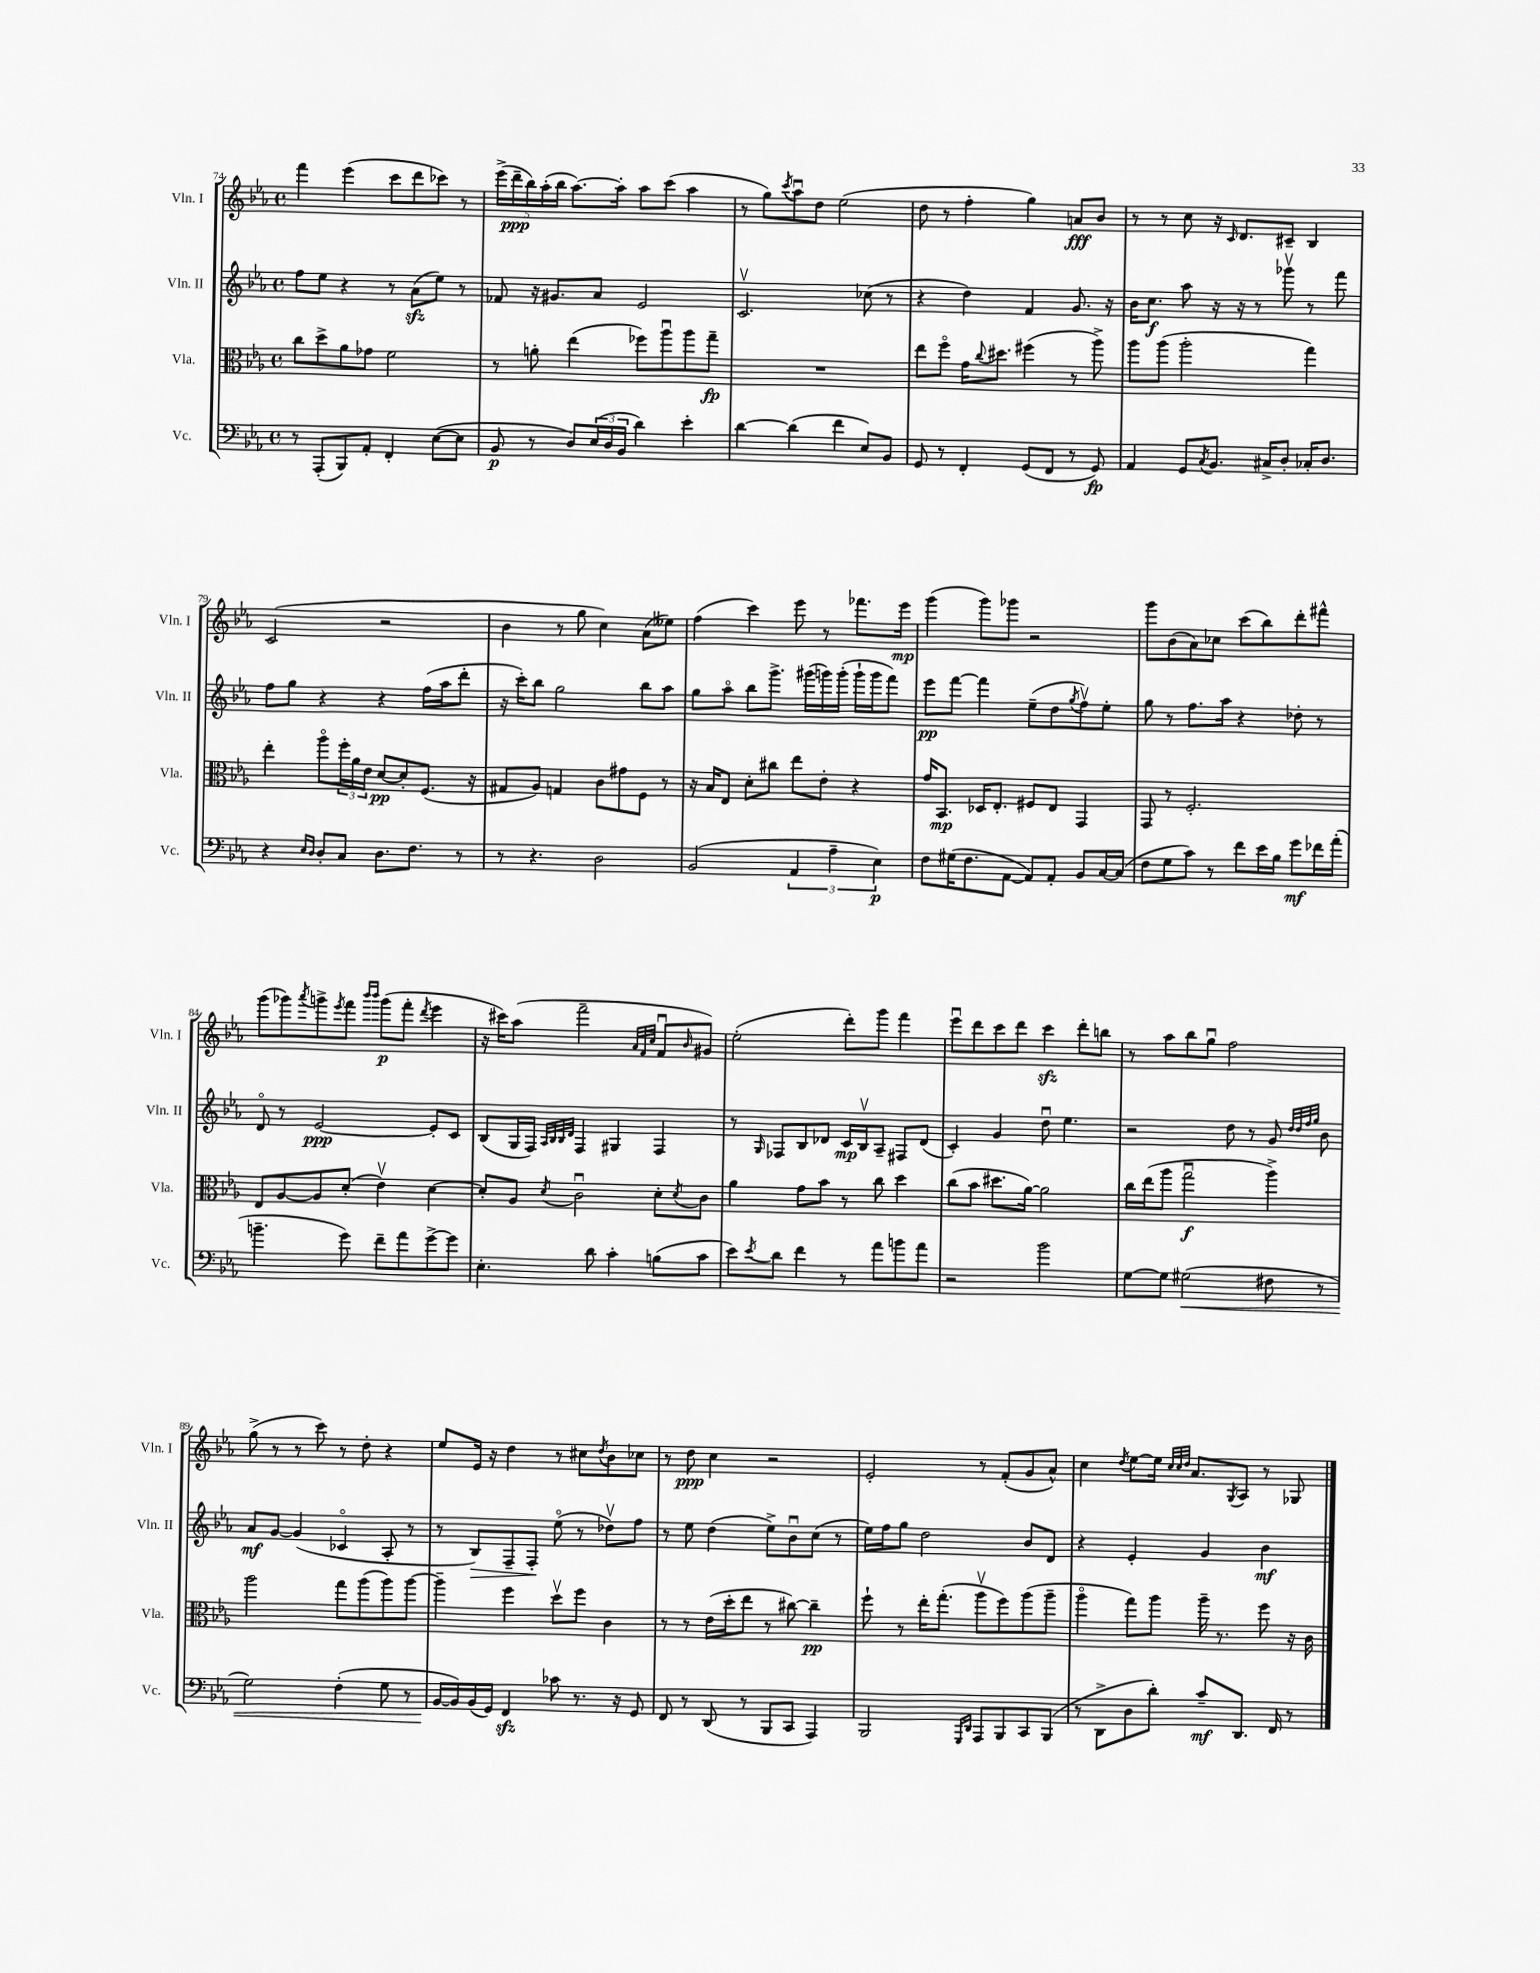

**kern	**dynam	**kern	**dynam	**kern	**dynam	**kern	**dynam
*part4	*part4	*part3	*part3	*part2	*part2	*part1	*part1
*staff4	*staff4	*staff3	*staff3	*staff2	*staff2	*staff1	*staff1
*I"Vc.	*	*I"Vla.	*	*I"Vln. II	*	*I"Vln. I	*
*I'Vc.	*	*I'Vla.	*	*I'Vln. II	*	*I'Vln. I	*
*clefF4	*	*clefC3	*	*clefG2	*	*clefG2	*
*k[b-e-a-]	*	*k[b-e-a-]	*	*k[b-e-a-]	*	*k[b-e-a-]	*
*M4/4	*	*M4/4	*	*M4/4	*	*M4/4	*
*met(c)	*	*met(c)	*	*met(c)	*	*met(c)	*
=74	=74	=74	=74	=74	=74	=74	=74
8r	.	8cc\L	.	8ff\L	.	4fff\	.
(8AAA-'/L	.	8dd^\	.	8ee-\J	.	.	.
8BBB-/)	.	8a-\	.	4r	.	(4eee-\	.
8AA-'/J	.	8g-X\J	.	.	.	.	.
4FF'/	.	2f\	.	8r	.	8ccc\L	.
.	.	.	.	(8a-zz\L	.	8ddd\	.
([8E-\L	.	.	.	8ee-\J)	.	8ccc-X\J)	.
8E-\J]	.	.	.	8r	.	8r	.
=75	=75	=75	=75	=75	=75	=75	=75
8BB-/	p	8r	.	8f-X/	.	(20eee-^\LL	.
.	.	.	.	.	.	20ddd~\	ppp
.	.	.	.	.	.	20bb-\)	.
8r	.	8an'\	.	16r	.	.	.
.	.	.	.	.	.	(20aa-'\	.
.	.	.	.	8.g#X/L	.	.	.
.	.	.	.	.	.	20bb-\JJ	.
8D/L)	.	(4ee-\	.	.	.	[8.aa-\L)	.
(24E-/L	.	.	.	8a-/J	.	.	.
24D/	.	.	.	.	.	.	.
.	.	.	.	.	.	16aa-'\Jk]	.
24BB-/JJ	.	.	.	.	.	.	.
4d\)	.	8ff-X\L)	.	2e-/	.	8aa-\L	.
.	.	8aa-u\	.	.	.	(8ccc\J	.
4e-'\	.	8aa-\	.	.	.	4aa-\	.
.	.	8gg~\J	fp	.	.	.	.
=76	=76	=76	=76	=76	=76	=76	=76
[4d\	.	1r	.	2.cv/	.	8r	.
.	.	.	.	.	.	8gg\L)	.
.	.	.	.	.	.	8qccc/	.
(4d\]	.	.	.	.	.	8aa-u\	.
.	.	.	.	.	.	8dd\J	.
4f\	.	.	.	.	.	(2ee-\	.
8E-/L)	.	.	.	(8cc-X\	.	.	.
8BB-/J	.	.	.	8r	.	.	.
=77	=77	=77	=77	=77	=77	=77	=77
8GG/	.	8ee-\L	.	4r	.	8dd\	.
8r	.	8ff\J	.	.	.	8r	.
4FF'/	.	16g\KL	.	4dd\)	.	4ff'\	.
.	.	8qqcc/	.	.	.	.	.
.	.	8.dd#X\J	.	.	.	.	.
(8GG/L	.	(4ff#X\	.	4f/	.	4gg\)	.
8FF/J	.	.	.	.	.	.	.
8r	.	8r	.	8.g/	.	8an/L	fff
8GG/)	fp	8aa-^\)	.	.	.	8b-/J	.
.	.	.	.	16r	.	.	.
=78	=78	=78	=78	=78	=78	=78	=78
4AA-/	.	8aa-\L	.	16b-\KL	.	8r	.
.	.	.	.	8.cc\J	f	.	.
.	.	(8aa-\J	.	.	.	8r	.
8GG/L	.	2aa-'\	.	8aa-\	.	8cc\	.
8qC/	.	.	.	.	.	.	.
8.BB-/J	.	.	.	16r	.	16r	.
.	.	.	.	.	.	16qqc/	.
.	.	.	.	16r	.	8.d/L	.
.	.	.	.	8r	.	.	.
16C#X^/KL	.	.	.	.	.	.	.
8D'/J	.	.	.	8ggg-Xv\	.	8c#X~/J	.
16C-X'/KL	.	4gg\)	.	8r	.	4B-/	.
8.D/J	.	.	.	.	.	.	.
.	.	.	.	8fff\	.	.	.
!!LO:LB:g=z
=79	=79	=79	=79	=79	=79	=79	=79
4r	.	4ee-'\	.	8ff\L	.	(2c/	.
.	.	.	.	8gg\J	.	.	.
16qqE-/LL	.	.	.	.	.	.	.
16qqD/JJ	.	.	.	.	.	.	.
8D'/L	.	8aa-\L	.	4r	.	.	.
8C/J	.	24ff'\L	.	.	.	.	.
.	.	24a-\	.	.	.	.	.
.	.	24e-\JJ	.	.	.	.	.
8.D\L	.	[8d/L	pp	4r	.	2r	.
.	.	8d'/]	.	.	.	.	.
8.F\J	.	.	.	.	.	.	.
.	.	(8.F/J	.	(16ff\LL	.	.	.
.	.	.	.	16aa-\J	.	.	.
8r	.	.	.	8ddd'\J	.	.	.
.	.	16r	.	.	.	.	.
=80	=80	=80	=80	=80	=80	=80	=80
8r	.	8G#X/L	.	16r	.	4b-\	.
.	.	.	.	16ccc'\KL)	.	.	.
4.r	.	8A-/J)	.	8bb-\J	.	.	.
.	.	4Gn/	.	2gg\	.	8r	.
.	.	.	.	.	.	8gg\	.
2D\	.	8c\L	.	.	.	4cc\)	.
.	.	8g#X\	.	.	.	.	.
.	.	8F\J	.	8bb-\L	.	(8a-\L	.
.	.	8r	.	8aa-\J	.	8ee--X\J)	.
=81	=81	=81	=81	=81	=81	=81	=81
(2BB-/	.	16r	.	8gg\L	.	(4ff\	.
.	.	16B-/KL	.	.	.	.	.
.	.	8E-/J	.	8aa-\J	.	.	.
.	.	8d'\L	.	8bb-\L	.	4ccc\)	.
.	.	8cc#X\J	.	8.ggg^\J	.	.	.
6AA-/	.	8ee-\L	.	.	.	8eee-\	.
.	.	.	.	(16ggg#X\LL	.	.	.
.	.	8e-'\J	.	16gggn\)	.	8r	.
6A-~\	.	.	.	.	.	.	.
.	.	.	.	(16ggg'\JJ	.	.	.
.	.	4r	.	16ggg`\LL	.	8.fff-X\L	.
.	.	.	.	16ggg\J	.	.	.
6E-\)	p	.	.	.	.	.	.
.	.	.	.	8fff\J)	.	.	.
.	.	.	.	.	.	16eee-\Jk	mp
=82	=82	=82	=82	=82	=82	=82	=82
8F\L	.	16g/KL	.	8eee-\L	pp	(4ggg\	.
.	.	8.BB-/J	mp	.	.	.	.
(16G#X\K	.	.	.	[8fff\J	.	.	.
8.F\	.	.	.	.	.	.	.
.	.	16D-X/KL	.	4fff\]	.	8ggg\L)	.
.	.	8.E-'/J	.	.	.	.	.
[8AA-\J	.	.	.	.	.	8ggg-X\J	.
8AA-/L])	.	8F#X/L	.	(8ee-~\L	.	2r	.
8AA-'/J	.	8E-/J	.	8dd\	.	.	.
.	.	.	.	8qgg/	.	.	.
8BB-/L	.	4GG/	.	8ffv\)	.	.	.
[16C/L	.	.	.	8ee-'\J	.	.	.
(16C/JJ]	.	.	.	.	.	.	.
=83	=83	=83	=83	=83	=83	=83	=83
8F\L	.	8GG/	.	8gg\	.	8ggg\L	.
8G\	.	8r	.	8r	.	(8b-\	.
8c\J)	.	2.F'/	.	8.ff\L	.	8a-\)	.
8r	.	.	.	.	.	8cc-X\J	.
.	.	.	.	16aa-\Jk	.	.	.
8f\L	.	.	.	4r	.	(8ccc\L	.
16e-\L	.	.	.	.	.	8bb-\)	.
16B-\JJ	.	.	.	.	.	.	.
8g\L	mf	.	.	8dd-X'\	.	8ddd'\	.
16f-X\L	.	.	.	8r	.	8fff#X^^\J	.
(16a-'\JJ	.	.	.	.	.	.	.
!!LO:LB:g=z
=84	=84	=84	=84	=84	=84	=84	=84
4.bn~\	.	8E-/L	.	8d/	.	(8ggg\L	.
.	.	[8A-/	.	8r	.	8ggg-X\)	.
.	.	.	.	.	.	8qaaa-/	.
.	.	8A-/]	.	[2e-/	ppp	8gggn^\	.
.	.	.	.	.	.	8qeee-/	.
8g\)	.	(8d'/J	.	.	.	8fff\J	.
.	.	.	.	.	.	16qqbbb-/LL	.
.	.	.	.	.	.	16qqbbb-/JJ	.
8f~\L	.	4e-v\)	.	.	.	(8ggg\L	p
8a-\	.	.	.	.	.	8fff'\J	.
.	.	.	.	.	.	8qddd/	.
[8g^\	.	[4d\	.	8e-'/L]	.	4eee-\	.
8g\J]	.	.	.	8c/J	.	.	.
=85	=85	=85	=85	=85	=85	=85	=85
4.E-'\	.	8d'/L]	.	(8B-/L	.	16r	.
.	.	.	.	.	.	16ccc#X\KL)	.
.	.	8A-/J	.	16G/L	.	(8aa-\J	.
.	.	.	.	16F/JJ)	.	.	.
.	.	.	.	32qqA-/LLL	.	.	.
.	.	.	.	32qqB-/	.	.	.
.	.	.	.	32qqB-/	.	.	.
.	.	8qd/	.	32qqd/JJJ	.	.	.
.	.	2cu\	.	4F/	.	2fff~\	.
8d\	.	.	.	.	.	.	.
4c'\	.	.	.	4G#X/	.	.	.
.	.	.	.	.	.	32qqa-/LLL	.
.	.	.	.	.	.	32qqf/	.
.	.	.	.	.	.	32qqcc/JJJ	.
(8Bn\L	.	8d'\L	.	4F/	.	8fu/L	.
.	.	8qd/	.	.	.	16qqb-/	.
8c\J	.	8c\J	.	.	.	8g#X/J)	.
=86	=86	=86	=86	=86	=86	=86	=86
8e-\L)	.	4a-\	.	8r	.	(2ee-'\	.
8qe-/	.	.	.	16qqG/	.	.	.
8d\J	.	.	.	8F-X/L	.	.	.
4f\	.	8g\L	.	8B-/	.	.	.
.	.	8b-\J	.	8d-X/J	.	.	.
8r	.	8r	.	16c/LL	mp	8ddd'\L)	.
.	.	.	.	16B-v/J	.	.	.
8a-\L	.	8cc\	.	8A-~/J	.	8ggg\J	.
8bn\	.	4dd\	.	8F#X/L	.	4fff\	.
8a-\J	.	.	.	(8d-/J	.	.	.
=87	=87	=87	=87	=87	=87	=87	=87
2r	.	(8cc\L	.	4c'/)	.	8eee-u\L	.
.	.	8b-\J	.	.	.	8ddd\	.
.	.	8.dd#X\L	.	4g/	.	8ccc\	.
.	.	.	.	.	.	8ddd\J	.
.	.	[16a-\Jk)	.	.	.	.	.
2b-\	.	2a-\]	.	8ddu\	.	4ccczz\	.
.	.	.	.	4.ee-\	.	.	.
.	.	.	.	.	.	8ddd'\L	.
.	.	.	.	.	.	8bbn\J	.
=88	=88	=88	=88	=88	=88	=88	=88
[8G\L	.	16cc\LL	.	2r	.	8r	.
.	.	(16ee-\J	.	.	.	.	.
8G\J]	.	8aa-\J	.	.	.	8aa-\L	.
!	!LO:HP:b	!	!	!	!	!	!
(2G#X\	<	2ggu\	f	.	.	8bb-\	.
.	.	.	.	.	.	8ggu\J	.
.	.	.	.	8dd\	.	2ff\	.
.	.	.	.	8r	.	.	.
8F#X\	.	4aa-^\)	.	8g/	.	.	.
.	.	.	.	32qqdd/LLL	.	.	.
.	.	.	.	32qqdd/	.	.	.
.	.	.	.	32qqff/	.	.	.
.	.	.	.	32qqgg/JJJ	.	.	.
8r	.	.	.	8b-\	.	.	.
!!LO:LB:g=z
=89	=89	=89	=89	=89	=89	=89	=89
2G\)	.	2aa-\	.	8a-/L	mf	(8gg^\	.
.	.	.	.	[8g/J	.	8r	.
.	.	.	.	(4g/]	.	8r	.
.	.	.	.	.	.	8ccc\)	.
(4F'\	.	8gg\L	.	4c-X/	.	8r	.
.	.	(8aa-\	.	.	.	8dd'\	.
8G\	.	8aa-\)	.	8A-'/	.	4r	.
8r	.	[8aa-\J	.	8r	.	.	.
=90	=90	=90	=90	=90	=90	=90	=90
[16BB-/LL	.	4aa-~\]	.	8r	.	8ee-/L	.
16BB-/])	[	.	.	.	.	.	.
!	!	!	!	!	!LO:HP:b	!	!
(16BB-/	.	.	.	8B-/L)	>	16e-/Jk	.
16GG/JJ)	.	.	.	.	.	16r	.
4FFzz/	.	4ff\	.	8F~/	.	4dd\	.
.	.	.	.	8F'/J	.	.	.
8c-X\	.	8ddv\L	.	(8ee-\	]	8r	.
8.r	.	8ff\J	.	8r	.	8cc#X\L	.
.	.	.	.	.	.	8qdd/	.
.	.	4c\	.	8dd-Xv\L)	.	8b-\	.
16r	.	.	.	.	.	.	.
8GG/	.	.	.	8ff\J	.	8cc-X\J	.
=91	=91	=91	=91	=91	=91	=91	=91
8FF/	.	8r	.	8r	.	8r	.
8r	.	8r	.	8ee-\	.	8dd\	ppp
(8DD/	.	(16e-\LL	.	(4dd\	.	4cc\	.
.	.	16dd'\J	.	.	.	.	.
8r	.	8ee-\J	.	.	.	.	.
8BBB-/L	.	8r	.	8ee-^\L)	.	2r	.
8CC/J	.	[8cc#X\)	.	8b-u\	.	.	.
4AAA-/)	.	4cc#~\]	pp	(8cc\J	.	.	.
.	.	.	.	8r	.	.	.
=92	=92	=92	=92	=92	=92	=92	=92
2BBB-/	.	8ff`\	.	16ee-\LL)	.	2e-'/	.
.	.	.	.	16ff\J	.	.	.
.	.	8r	.	8gg\J	.	.	.
.	.	16ee-'\KL	.	2dd\	.	.	.
.	.	(8.gg'\J	.	.	.	.	.
16qqGGG/LL	.	.	.	.	.	.	.
16qqDD/JJ	.	.	.	.	.	.	.
8AAA-/L	.	8aa-v\L	.	.	.	8r	.
8BBB-/	.	8ff\)	.	.	.	(8f'/L	.
8CC/	.	(8aa-\	.	8b-/L	.	8g/	.
(8BBB-/J	.	8aa-~\J	.	8d/J	.	8a-^^/J)	.
=93	=93	=93	=93	=93	=93	=93	=93
8r	.	4aa-\	.	4r	.	4cc\	.
8DD^\L	.	.	.	.	.	.	.
.	.	.	.	.	.	8qdd/	.
8D\	.	8gg\L)	.	4e-'/	.	[8ee-\L	.
8d'\J)	.	8aa-\J	.	.	.	16ee-\Jk]	.
.	.	.	.	.	.	32qqcc/LLL	.
.	.	.	.	.	.	32qqcc/	.
.	.	.	.	.	.	32qqdd/JJJ	.
.	.	.	.	.	.	8.a-/L	.
8c~/L	mf	16aa-~\	.	4g/	.	.	.
.	.	8.r	.	.	.	.	.
.	.	.	.	.	.	8qG/	.
8.DD/J	.	.	.	.	.	8A-/J	.
.	.	8ff\	.	4b-\	mf	8r	.
16FF/	.	.	.	.	.	.	.
8r	.	16r	.	.	.	8G-X/	.
.	.	16c\	.	.	.	.	.
==	==	==	==	==	==	==	==
*-	*-	*-	*-	*-	*-	*-	*-
